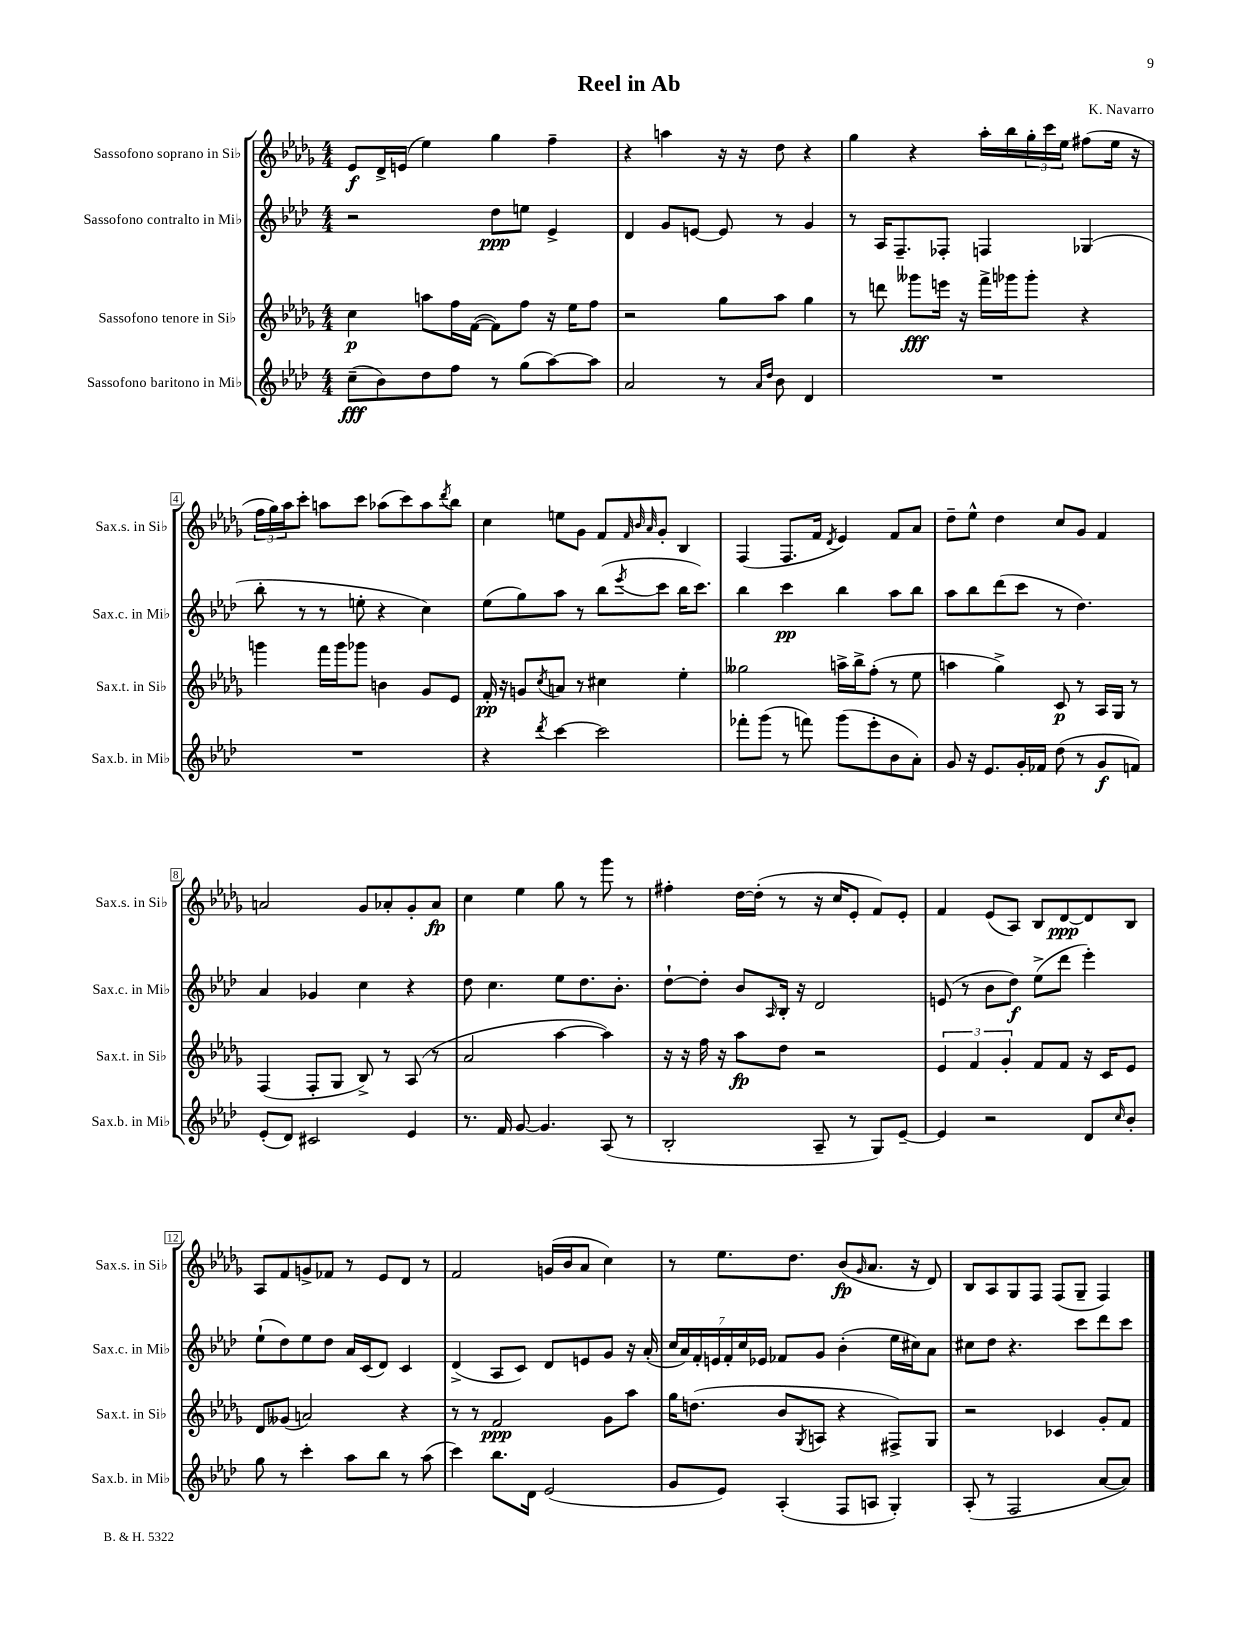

**kern	**kern	**kern	**kern
*staff4	*staff3	*staff2	*staff1
*clefG2	*clefG2	*clefG2	*clefG2
*k[b-e-a-d-]	*k[b-e-a-d-g-]	*k[b-e-a-d-]	*k[b-e-a-d-g-]
*M4/4	*M4/4	*M4/4	*M4/4
(8cc~\L	4cc\	2r	8e-/L
8b-\)	.	.	16d-^/L
.	.	.	(16e/JJ
8dd-\	8aa\L	.	4ee-\)
8ff\J	16ff\L	.	.
.	([16f\JJ	.	.
8r	8f\]L)	8dd-\L	4gg-\
(8gg\L	8ff\J	8ee\J	.
[8aa-\)	16r	4e-^/	4ff~\
.	16ee-\LK	.	.
8aa-\]J	8ff\J	.	.
=	=	=	=
2a-/	2r	4d-/	4r
.	.	8g/L	4aa\
.	.	[8e/J	.
8r	8gg-\L	8e/]	16r
.	.	.	16r
16qqa-/LL	.	.	.
16qqdd-/JJ	.	.	.
8b-\	8aa-\J	8r	8dd-\
4d-/	4gg-\	4g/	4r
=	=	=	=
1r	8r	8r	4gg-\
.	8ddd\	16A-/LK	.
.	.	8.F~/	.
.	8ggg--\L	.	4r
.	16eee\Jk	8F-'/J	.
.	16r	.	.
.	16fff^\LL	4F/	16aa-'\LL
.	16ggg-\J	.	16bb-\
.	8ggg-'\J	.	24gg-'\
.	.	.	24ccc\
.	.	.	24ee-\JJ
.	4r	(4G-/	(8ff#\L
.	.	.	16ee-\Jk
.	.	.	16r
=	=	=	=
1r	4ggg\	8bb-'\	24ff\LL
.	.	.	24gg-\)
.	.	.	24aa-\J
.	.	8r	8ccc'\J
.	16fff\LL	8r	8aa\L
.	16ggg\J	.	.
.	8ggg-\J	8ee'\	8ccc\J
.	4b\	4r	(8aa-\L
.	.	.	8ccc\)
.	8g-/L	4cc\)	8aa-\
.	.	.	8qddd-/
.	8e-/J	.	8bb-\J
=	=	=	=
4r	16f'/	(8ee-\L	4cc\
.	16r	.	.
.	8g/L	8gg\)	.
8qddd-/	8qcc/	.	.
[4ccc\	8a/J	8aa-\J	8ee\L
.	8r	8r	8g-\J
2ccc\]	4cc#\	(8bb-\L	8f/L
.	.	.	32qqf/
.	.	.	32qqb-/
.	.	8qeee-/	32qqa-/
.	.	8ccc\J	8g-'/J
.	4ee-'\	16bb-\LK	4B-/
.	.	8.ccc\J)	.
=	=	=	=
8fff-'\L	2gg--\	4bb-\	(4F/
(8ggg\J	.	.	.
8r	.	4ccc\	8.F/L
8fff\)	.	.	.
.	.	.	16f/Jk
.	.	.	8qd-/
(8ggg\L	16aa^\LL	4bb-\	4e-/)
.	16bb-^\J	.	.
8eee-'\	(8ff'\J	.	.
8b-\	8r	8aa-\L	8f/L
8a-'\J)	8ee-\	8bb-\J	8a-/J
=	=	=	=
8g/	4aa\	8aa-\L	8dd-~\L
16r	.	8bb-\	8ee-^^\J
8.e-/L	.	.	.
.	4gg-^\)	(8ddd-\	4dd-\
16g'/L	.	8ccc\J	.
16f-/JJ	.	.	.
(8dd-\	8c/	8r	8cc/L
8r	8r	4.dd-\)	8g-/J
8g/L	16A-/LL	.	4f/
.	16G-/JJ	.	.
8f/J)	8r	.	.
=	=	=	=
(8e-'/L	(4F/	4a-/	2a/
8d-/J)	.	.	.
2c#/	8F'/L	4g-/	.
.	8G-/J	.	.
.	8B-^/)	4cc\	8g-/L
.	8r	.	8a-'/
4e-/	(8A-/	4r	8g-'/
.	8r	.	8a-/J
=	=	=	=
8.r	2a-/	8dd-\	4cc\
.	.	4.cc\	.
16f/	.	.	.
[8g/	.	.	4ee-\
4.g/]	.	.	.
.	[4aa-\	8ee-\L	8gg-\
.	.	8.dd-\	8r
(8A-/	4aa-\])	.	8ggg-\
.	.	8.b-'\J	.
8r	.	.	8r
=	=	=	=
2B-'/	16r	[8dd-`\L	4ff#'\
.	16r	.	.
.	16ff\	8dd-'\]J	.
.	16r	.	.
.	8aa-\L	8b-/L	[16dd-\LL
.	.	.	(16dd-'\]JJ
.	.	16qqA-/	.
.	8dd-\J	16B-'/Jk	8r
.	.	16r	.
8A-~/	2r	2d-/	16r
.	.	.	16cc/LK
8r	.	.	8e-'/J
8G/L)	.	.	8f/L)
[8e-~/J	.	.	8e-'/J
=	=	=	=
4e-/]	6e-/	(8e/	4f/
.	.	8r	.
.	6f/	.	.
2r	.	8b-\L	(8e-/L
.	6g-'/	.	.
.	.	8dd-\J)	8A-/J)
.	8f/L	(8ee-^\L	8B-/L
.	8f/J	8ddd-\J	[8d-/
8d-/L	16r	4eee-'\)	8d-/]
.	16c/LK	.	.
16qqcc/	.	.	.
8b-'/J	8e-/J	.	8B-/J
=	=	=	=
8gg\	8d-/L	(8ee-`\L	8A-/L
8r	(8g--/J	8dd-\)	8f/
4ccc'\	2a/)	8ee-\	8g^/
.	.	8dd-\J	8f-/J
8aa-\L	.	16a-/LL	8r
.	.	(16c/J	.
8bb-\J	.	8d-/J)	8e-/L
8r	4r	4c/	8d-/J
(8aa-\	.	.	8r
=	=	=	=
4ccc\)	8r	(4d-^/	2f/
.	8r	.	.
8.bb-\L	2f/	8A-/L	.
.	.	8c/J)	.
16d-\Jk	.	.	.
(2e-/	.	8d-/L	(16g/LL
.	.	.	16b-/J
.	.	8e/	8a-/J
.	8g-\L	8g/J	4cc\)
.	8aa-\J	16r	.
.	.	(16a-'/	.
=	=	=	=
8g/L	16gg-\LK	28cc/LL	8r
.	.	28a-/)	.
.	(8.dd\J	.	.
.	.	28f'/	.
.	.	28e/	.
8e-/J)	.	.	8.ee-\L
.	.	28f'/	.
.	.	28cc/	.
.	.	28e-/JJ	.
(4A-'/	8b-/L	8f-/L	.
.	.	.	8.dd-\J
.	8qG-/	.	.
.	8A/J	8g/J	.
8F/L	4r	(4b-'\	(8b-/L
.	.	.	16qqg-/
8A/J	.	.	8.a-/J
4G'/)	8F#^/L)	16ee-\LL	.
.	.	16cc#\J)	16r
.	8G-/J	8a-\J	8d-/)
=	=	=	=
(8A-'/	2r	8cc#\L	8B-/L
8r	.	8dd-\J	8A-/
2F/	.	4.r	8G-/
.	.	.	8F/J
.	4c-/	.	(8F/L
.	.	8ccc\L	8G-~/J
[8a-/L	8g-'/L	8ddd-\	4F/)
8a-/]J)	8f/J	8ccc\J	.
==	==	==	==
*-	*-	*-	*-
